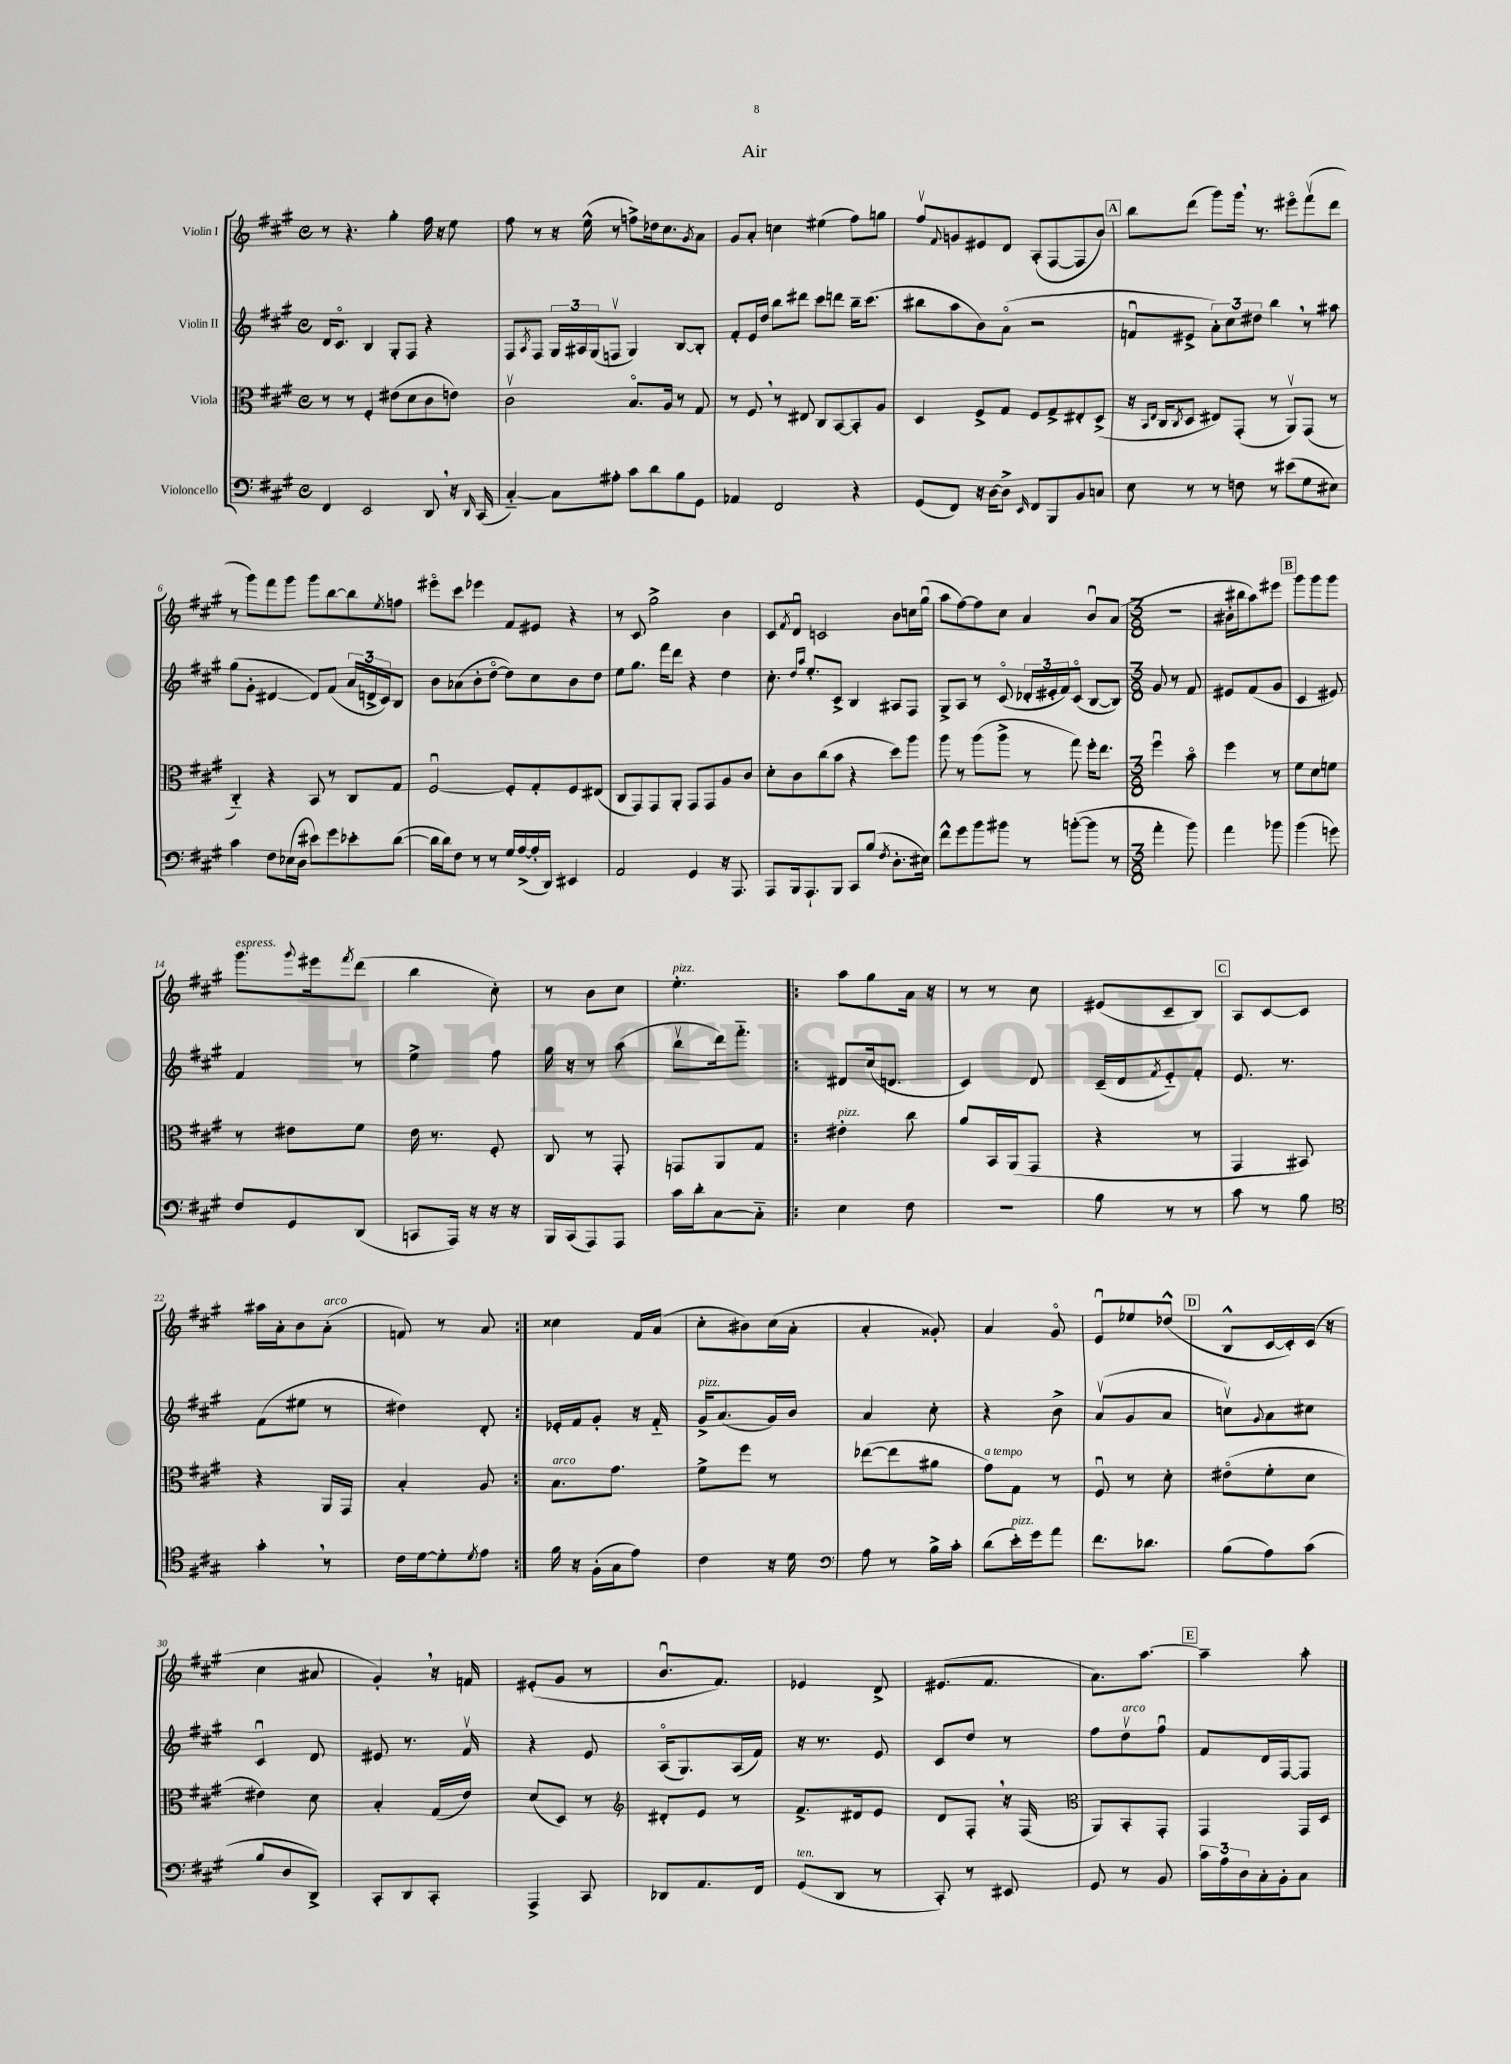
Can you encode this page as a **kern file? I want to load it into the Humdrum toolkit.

**kern	**kern	**kern	**kern
*staff4	*staff3	*staff2	*staff1
*clefF4	*clefC3	*clefG2	*clefG2
*k[f#c#g#]	*k[f#c#g#]	*k[f#c#g#]	*k[f#c#g#]
*M4/4	*M4/4	*M4/4	*M4/4
*met(c)	*met(c)	*met(c)	*met(c)
4FF#	8r	16d	8r
.	.	8.c#o	.
.	8r	.	4.r
2EE	4F#'	4B	.
.	(8e#	8G#'	4gg#'
.	8d	8F#	.
8DD	8c#	4r	16ff#
.	.	.	16r
16r	8e)	.	8ee
16qqDD	.	.	.
(16CC#	.	.	.
=	=	=	=
[4C#'~)	2c#v	8F#	8ff#
.	.	8qA	.
.	.	8F#	8r
8C#]	.	24G#	16r
.	.	24A#	.
.	.	.	(16ee^^
.	.	(24G#	.
8A#'	.	8Fv	8r
8c#	8.Bo	4G#)	8ff^)
8d	.	.	16dd-
.	16A	.	8.cc#
8B	8r	[8B	.
.	.	.	8qg#
8GG#	8G#	8B']	8a
=	=	=	=
4AA-	8r	8f#'	8g#
.	8F#	16e	8a'
.	.	16dd	.
2FF#	8r	8bb	4cc
.	8E#	8ddd#	.
.	8C#	8ccc#	(4ee#
.	[8BB	8ddd	.
4r	8BB']	16bb~	8ff#)
.	.	(8.ccc#	.
.	8A	.	8gg
=	=	=	=
(8GG#	4D	8bb#	8ff#v
.	.	.	8qqf#
8FF#)	.	8aa	8g
16r	8F#^	8b)	8e#
[16D	.	.	.
8D^]	8G#	(8ao	8d
16qqEE	.	.	.
8FF#	8F#	2r	(8A'
8BBB	8G#^	.	[8F#
8BB	8E#'	.	8F#]
8C	(8D^	.	8b)
=	=	=	=
8E	16r	8fu	8bb
.	16qqBB	.	.
.	16qqE	.	.
.	16C#	.	.
.	8qC#	.	.
8r	8D	8e#^	(8ddd
8r	8E#)	12a')	8ggg#)
.	.	12cc#	.
8F	(8GG#'	.	16ggg#
.	.	12dd#	.
.	.	.	8.r
8r	8r	4bb	.
(8e#	8AAv)	.	8eee#o
8G#	(8GG#	8r	(8fff#v
8E#)	8r	8aa#	8ddd
=	=	=	=
4c#	4C#'~)	(8gg#	8r
.	.	8g#'	8ggg#)
8F#	4r	[4d#	8fff#
(16E-	.	.	8ggg#
16D	.	.	.
8e#)	8BB	8d#])	8ggg#
8g#	8r	(8f#	[8bb
8e-'	8C#	24a	8bb]
.	.	24d^	.
.	.	24c#)	.
.	.	.	8qee
([8d	8G#	8B	8ff
=	=	=	=
16d]	[2F#u	8b	8eee#o
16d)	.	.	.
8F#	.	(8a-	8ccc#
8r	.	8b'	4eee-
8r	.	[8ddo	.
16G#	8F#']	8dd])	8f#
([16A^	.	.	.
16A']	8G#'	8cc#	8e#
16DD)	.	.	.
4EE#	8F#	8b	4r
.	(8E#	8dd	.
=	=	=	=
2AA	8C#	8ee	8r
.	8GG#)	8.gg#	8c#
.	8GG#	.	2gg#^
.	.	16fff#	.
.	8AA'	8ddd	.
4GG#	8GG#	4r	.
.	8GG#	.	.
16r	8A	4dd	4b
8.AAA	.	.	.
.	8c#	.	.
=	=	=	=
8AAA	8d'	8.cc#'	8c#
.	.	.	8qf#
16BBB	8c#	.	8du
.	.	16qqdd	.
.	.	16qqaa	.
8.AAA`	.	8.ee'	.
.	(8cc#	.	2c
8BBB	8b	8c#^	.
8CC#	4r	4B	.
(8B	.	.	.
8qF#	.	.	.
8.D'	8dd)	8A#	8b
.	8aa	8F#	16cc
16E#)	.	.	(16gg#u
=	=	=	=
8f#^^	8aa	8G#^	8aa
8g#	8r	8A	[8ff#)
8b	(8aa	8r	8ff#]
8b#	8aa^	(8c#o	8cc#
8r	8r	24d-'	4a
.	.	24e#'	.
.	.	24f#)	.
([8b'	8gg#)	(8c#o	.
8b]	16ff#'	[8B	8bu
.	8.ee	.	.
8r	.	8B])	(8a
=	=	=	=
*M3/8	*M3/8	*M3/8	*M3/8
4a'	4ff#u	8g#	4.r
.	.	8r	.
8b)	8bo	8f#	.
=	=	=	=
4a	4ff#	8e#	16b#'
.	.	.	16bb#
.	.	(8f#	8aa)
8b-	8r	8g#	8eee#
=	=	=	=
(4b	8f#	4c#	8ggg#
.	8d	.	8ggg#
8g)	8f	8e#)	8ggg#
=	=	=	=
8F#	8r	4f#	8.ggg#
8GG#	8e#	.	.
.	.	.	8qqggg#
.	.	.	16eee#
.	.	.	8qfff#
(8DD	8f#	8r	(8ddd
=	=	=	=
8CC	16e	4ee^	4bb
.	8.r	.	.
16AAA)	.	.	.
16r	.	.	.
16r	8F#'	8ff#	8cc#')
16r	.	.	.
=	=	=	=
16BBB	8C#	16gg#	8r
(16CC#	.	16r	.
8AAA)	8r	8r	8b
8AAA	8GG#'	(8aa	8cc#
=	=	=	=
16c#	8GG	8bbv	4.ee'
16d'	.	.	.
[8C#	8AA	16ddd)	.
.	.	8.fff#'~	.
8C#'~]	8G#	.	.
=!|:	=!|:	=!|:	=!|:
4E	4e#'	8d#	8aa
.	.	(16cc#	8gg#
.	.	8.d	.
8F#	8cc#	.	16a
.	.	.	16r
=	=	=	=
4.r	8a	4c#)	8r
.	16BB	.	8r
.	(16AA	.	.
.	8GG#	8d	8cc#
=	=	=	=
8B	4r	(16c#~	(8e#
.	.	16d	.
.	.	8qf#	.
8r	.	8e'~)	8c#~
8r	8r	8f#'	8B)
=	=	=	=
8c#	4GG#	8.e	8A
8r	.	.	[8c#
.	.	8.r	.
8B	8BB#)	.	8c#]
=	=	=	=
*clefC4	*	*	*
4g#'	4r	(8f#	16aa#
.	.	.	16a'
.	.	8ee#	8b
8r	16AA	8r	(8a'
.	16GG#	.	.
=	=	=	=
16c#	4B'	4dd#)	8f)
[16d	.	.	.
8d']	.	.	8r
8qd	.	.	.
8e	8A	8d'	8a
=:|!	=:|!	=:|!	=:|!
16f#	8.B	16e-'	4cc##
16r	.	16f#	.
(16F#'	.	8g#'	.
16G#	8.g#	.	.
8e)	.	16r	16f#
.	.	16f#'~	(16a
=	=	=	=
4c#	8f#^	16g#^	8cc#'
.	.	(8.a	.
.	8ff#	.	8b#)
16r	8r	16g#)	(16cc#
16d	.	16b	16a'
=	=	=	=
*clefF4	*	*	*
8A	([8ee-	4a	4a'
8r	8ee-]	.	.
16B^	8a#	8cc#'	8g##')
16c#'	.	.	.
=	=	=	=
(8d	8g#)	4r	4a
16e')	8G#	.	.
16g#	.	.	.
8a	8r	8b^	8g#o
=	=	=	=
8.f#	8F#u	(8av	8eu
.	8r	8g#	8ee-
8.d-	.	.	.
.	8d'	8a	(8dd-^^
=	=	=	=
(8B	(8e#o	8ccv)	8B^^
.	.	8qqg#	.
8A)	8f#'	8a	[16c#
.	.	.	16c#'])
(8c#	8d	8cc#	(16c#
.	.	.	16r
=	=	=	=
8B	4e#)	4c#u	4cc#
8D	.	.	.
8DD^)	8d	8d	8a#
=	=	=	=
8CC#'	4B'	8e#	4g#')
8DD	.	8.r	.
8CC#'	(16G#	.	16r
.	16e)	16f#v	16f
=	=	=	=
4AAA^	(8d	4r	(8e#'
.	8D)	.	8g#
8CC#	8r	8e	8r
=	=	=	=
*	*clefG2	*	*
8DD-	8d#'	(16Ao	8.bu
.	.	8.G#)	.
8.AA	8e	.	.
.	.	.	8.f#)
.	8r	(16A	.
16FF#	.	16f#)	.
=	=	=	=
(8GG#	8.f#^	16r	4e-
.	.	8.r	.
8DD	.	.	.
.	16d#	.	.
8r	8e	8e	8d^
=	=	=	=
8CC#')	8d	8c#	(8.e#
8r	8F#'	8dd	.
.	.	.	8.f#
8EE#	16r	8r	.
.	(16F#	.	.
=	=	=	=
*	*clefC3	*	*
8GG#	8AA)	8ff#	8.a)
8r	8BB'	8ddv	.
.	.	.	[8.aa
8BB	8GG#'	8ff#u	.
=	=	=	=
24c#	4GG#	8f#	4aa~]
24A	.	.	.
24D	.	.	.
16C#'	.	16d	.
16BB'	.	[16F#	.
8C#	16GG#	8F#]	8aa'
.	16D	.	.
==	==	==	==
*-	*-	*-	*-
